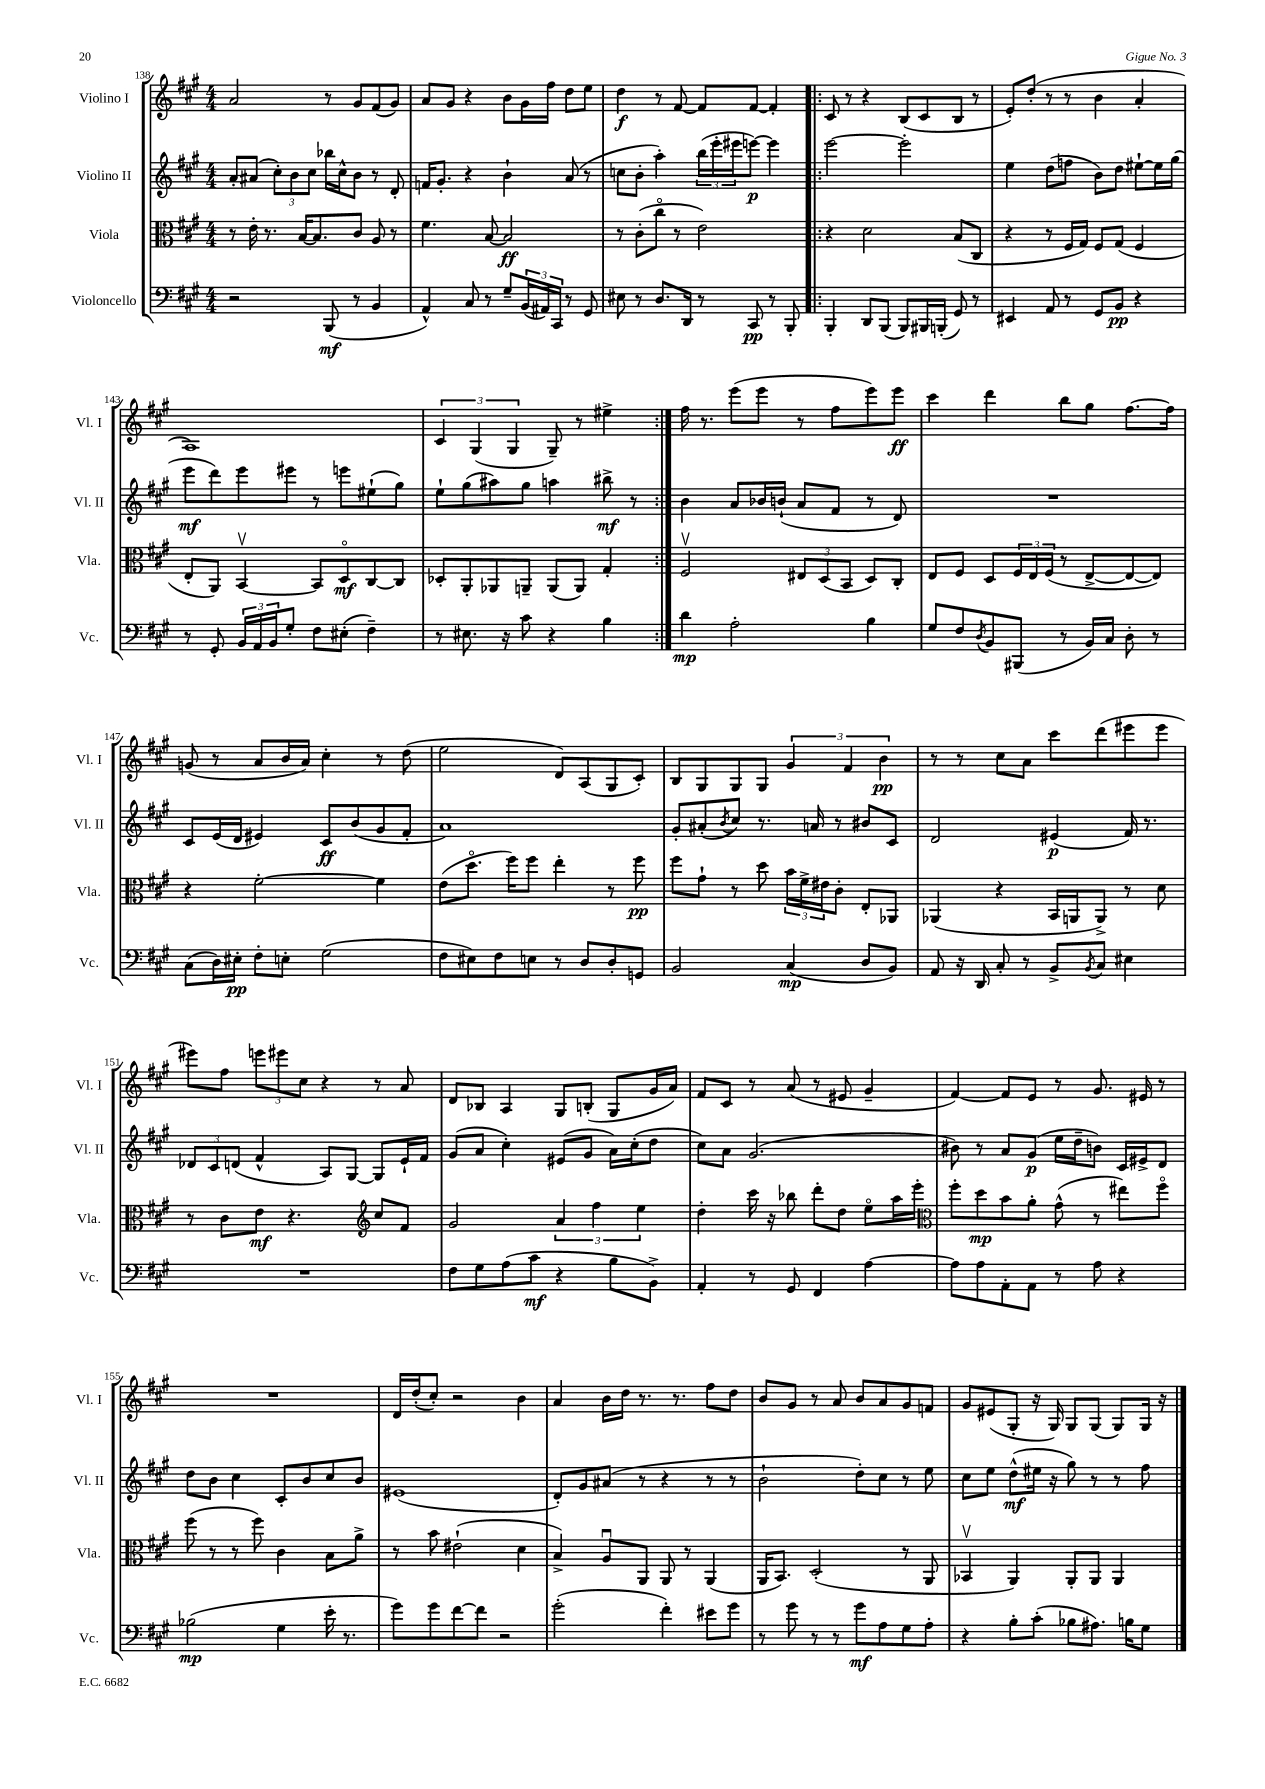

**kern	**kern	**kern	**kern
*staff4	*staff3	*staff2	*staff1
*clefF4	*clefC3	*clefG2	*clefG2
*k[f#c#g#]	*k[f#c#g#]	*k[f#c#g#]	*k[f#c#g#]
*M4/4	*M4/4	*M4/4	*M4/4
2r	8r	8a'/L	2a/
.	16e'\	(8a#/J	.
.	8.r	.	.
.	.	12cc#'\L)	.
.	.	12b\	.
.	[16B/LK	.	.
.	.	12cc#\J	.
.	8.B/]	.	.
(8BBB/	.	16bb-\LL	8r
.	.	16cc#^^\J	.
8r	8c#/J	8b\J	8g#/L
4BB/	8A/	8r	(8f#/
.	8r	8d'/	8g#/J)
=	=	=	=
4AA^^/)	4.f#\	16f/LK	8a/L
.	.	8.g#'/J	.
.	.	.	8g#/J
8C#/	.	4r	4r
8r	[8B/	.	.
8G#~/L	2B/]	4b`\	8b\L
(24BB/L	.	.	16g#\L
24AA#/)	.	.	.
.	.	.	16ff#\JJ
24CC#/JJ	.	.	.
8r	.	(8a/	8dd\L
8GG#/	.	8r	8ee\J
=	=	=	=
8E#\	8r	8cc\L	4dd\
8r	(8c#'\L	8b'\J	.
8.D/L	8cc#o\J	4aa'\)	8r
.	8r	.	[8f#/
16DD/Jk	.	.	.
8r	2e\)	(24bb\LL	8f#/]L
.	.	24eee'\	.
.	.	24eee#\J	.
8CC#/	.	[8eee\J)	[8f#/J
8r	.	4eee\]	4f#'/]
8BBB'/	.	.	.
=!|:	=!|:	=!|:	=!|:
4BBB'/	4r	[2eee\	8c#/
.	.	.	8r
8DD/L	2d\	.	4r
(8BBB/J	.	.	.
8BBB/L)	.	2eee'\]	(8B/L
16BBB#/L	.	.	8c#/
(16BBB'/JJ	.	.	.
8GG#/)	(8B/L	.	8B/J
8r	8C#/J	.	8r
=	=	=	=
4EE#/	4r	4ee\	8e'/L)
.	.	.	(8dd'/J
8AA/	8r	(8dd\L	8r
8r	16F#/LL	8ff\J	8r
.	16G#/JJ)	.	.
8GG#/L	8F#/L	8b\L)	4b\
8BB/J	(8G#/J	8dd\J	.
4r	4F#/	[8ee#`\L	4a'/
.	.	16ee#\]L	.
.	.	(16gg#\JJ	.
=	=	=	=
8r	8E'/L	8eee\L	1A)
8GG#'/	8AA/J)	8ddd\)	.
24BB/LL	[4BBv/	8eee\	.
24AA/	.	.	.
24BB/J	.	.	.
8G#'/J	.	8eee#\J	.
8F#\L	8BB/]L	8r	.
(8E#'\J	8Do/	8eee\L	.
4F#~\)	[8C#/	(8ee#`\	.
.	8C#/]J	8gg#\J)	.
=	=	=	=
8r	8D-'/L	8ee`\L	6c#/
8.E#\	8AA'/	(8gg#\	.
.	.	.	(6G#/
.	8AA-/	8aa#\)	.
16r	.	.	.
.	.	.	6G#/
8c#\	8AA~/J	8gg#\J	.
4r	(8AA/L	4aa\	8G#~/)
.	8AA/J)	.	8r
4B\	4G#'/	8bb#^\	4ee#^\
.	.	8r	.
=:|!	=:|!	=:|!	=:|!
4d\	2F#v/	4b\	16ff#\
.	.	.	8.r
2A'\	.	8a/L	(8eee\L
.	.	16b-/L	8eee\J
.	.	(16b`/JJ	.
.	12E#/L	8a/L	8r
.	(12D/	.	.
.	.	8f#/J	8ff#\L
.	12BB/J	.	.
4B\	8D/L)	8r	8eee\)
.	8C#'/J	8d/)	8eee\J
=	=	=	=
8G#/L	8E/L	1r	4ccc#\
8F#/	8F#/J	.	.
8qD/	.	.	.
8BB/	8D/L	.	4ddd\
(8BBB#/J	24F#/L	.	.
.	24E/	.	.
.	(24F#/JJ	.	.
8r	8r	.	8bb\L
16BB/LL)	[8E^/L	.	8gg#\J
16C#/JJ	.	.	.
8D'\	8E/_	.	[8.ff#\L
8r	8E/]J)	.	.
.	.	.	16ff#\]Jk
=	=	=	=
(8C#\L	4r	8c#/L	(8g/
16D\L)	.	(16e/L	8r
16E#'\JJ	.	16d/JJ	.
8F#'\L	[2f#'\	4e#/)	8a/L
8E'\J	.	.	16b/L
.	.	.	16a/JJ)
(2G#\	.	8c#/L	4cc#'\
.	.	(8b/	.
.	4f#\]	8g#/	8r
.	.	8f#'/J	(8dd\
=	=	=	=
8F#\L	(8e\L	1a)	2ee\
8E#\)	8.ddo\J	.	.
8F#\	.	.	.
.	16ff#\LK)	.	.
8E\J	8ff#\J	.	.
8r	4ee'\	.	8d/L)
8D/L	.	.	(8A/
8D'/	8r	.	8G#/
8GG/J	8ff#\	.	8c#'/J)
=	=	=	=
2BB/	8ff#\L	8g#'/L	8B/L
.	8g#`\J	(8a#'/	8G#/
.	.	8qb/	.
.	8r	8cc#/J)	8G#/
.	8dd\	8.r	8G#/J
(4C#/	24b\LL	.	6g#/
.	24f#^\	.	.
.	.	16a/	.
.	24e#\J	.	.
.	8c#'\J	8r	.
.	.	.	6f#/
8D/L	8E'/L	8b#/L	.
.	.	.	6b\
8BB/J)	8AA-/J	8c#/J	.
=	=	=	=
8AA/	(4AA-/	2d/	8r
16r	.	.	8r
16DD/	.	.	.
8C#'/	4r	.	8cc#\L
8r	.	.	8a\J
8BB^/L	16BB/LL	(4e#/	8ccc#\L
.	16AA/J	.	.
8qBB/	.	.	.
8C#/J	8AA^/J)	.	(8ddd\
4E#\	8r	16f#/)	8eee#\
.	.	8.r	.
.	8d\	.	8eee#\J
=	=	=	=
1r	8r	12d-/L	8eee#\L)
.	.	12c#/	.
.	8c#\L	.	8ff#\J
.	.	(12d/J	.
.	8e\J	4f#^^/	12eee\L
.	.	.	12eee#\
.	4.r	.	.
.	.	.	12cc#\J
.	.	8A/L)	4r
.	.	[8G#/J	.
*	*clefG2	*	*
.	8cc#/L	8G#/]L	8r
.	8f#/J	16e`/L	8a/
.	.	16f#/JJ	.
=	=	=	=
8F#\L	2g#/	(8g#/L	8d/L
8G#\	.	8a/J	8B-/J
(8A\	.	4cc#'\)	4A/
8c#\J	.	.	.
4r	6a/	(8e#/L	8G#/L
.	.	8g#/J	(8B'/J
.	6ff#\	.	.
8B\L	.	16a\LL)	8G#/L
.	.	(16cc#'\J	.
.	6ee\	.	.
8BB^\J)	.	8dd\J	16g#/L
.	.	.	16a/JJ)
=	=	=	=
4AA'/	4dd'\	8cc#\L)	8f#/L
.	.	8a\J	8c#/J
8r	16ccc#\	(2.g#/	8r
.	16r	.	.
8GG#/	8bb-\	.	(8a/
4FF#/	8ddd'\L	.	8r
.	8dd\J	.	8e#/
[4A\	8eeo\L	.	4g#~/
.	16aa\L	.	.
.	16eee'\JJ	.	.
=	=	=	=
*	*clefC3	*	*
8A\]L	8ff#'\L	8b#\)	[4f#/)
8A\	8dd\	8r	.
8AA'\	8b\	8a/L	8f#/]L
8AA\J	8a'\J	(8g#/J	8e/J
8r	(8g#^^\	16ee\LL	8r
.	.	16dd~\J	.
8A\	8r	8b\J)	8.g#/
4r	8ee#\L)	16c#/LL	.
.	.	16e#^/J	16e#/
.	8ff#o\J	8d/J	8r
=	=	=	=
(2B-\	(8ff#\	8dd\L	1r
.	8r	8b\J	.
.	8r	4cc#\	.
.	8ff#\)	.	.
4G#\	4c#\	8c#'/L	.
.	.	8b/	.
16e'\	8B\L	8cc#/	.
8.r	.	.	.
.	8a^\J	8b/J	.
=	=	=	=
8g#\L)	8r	(1e#	16d/LL
.	.	.	(16dd'/J
8g#\	8b\	.	8cc#'/J)
[8f#\	(2e#`\	.	2r
8f#\]J	.	.	.
2r	.	.	.
.	4d\	.	4b\
=	=	=	=
(2g#'\	4B^/)	8d'/L)	4a/
.	.	8g#/	.
.	8Au/L	(8a#/J	16b\LL
.	.	.	16dd\JJ
.	8AA/J	8r	8.r
4f#'\)	8AA/	4r	.
.	.	.	8.r
.	8r	.	.
8e#\L	(4AA/	8r	8ff#\L
8g#\J	.	8r	8dd\J
=	=	=	=
8r	16AA/LK	2b`\	8b/L
.	8.BB/J)	.	.
8g#\	.	.	8g#/J
8r	(2D'/	.	8r
8r	.	.	8a/
8g#\L	.	8dd'\L)	8b/L
8A\	.	8cc#\J	8a/
8G#\	8r	8r	8g#/
8A'\J	8AA/	8ee\	8f/J
=	=	=	=
4r	4BB-v/	8cc#\L	8g#/L
.	.	8ee\J	(8e#/
8B'\L	4AA/)	(8dd^^\L	8G#'/J
(8c#'\J	.	16ee#\Jk	16r
.	.	16r	16G#/)
8B-\L	8AA'/L	8gg#\)	8G#/L
8.A#\J)	8AA/J	8r	(8G#/J
.	4AA/	8r	8G#/L)
16B\LK	.	.	.
8G#\J	.	8ff#\	16G#/Jk
.	.	.	16r
==	==	==	==
*-	*-	*-	*-
